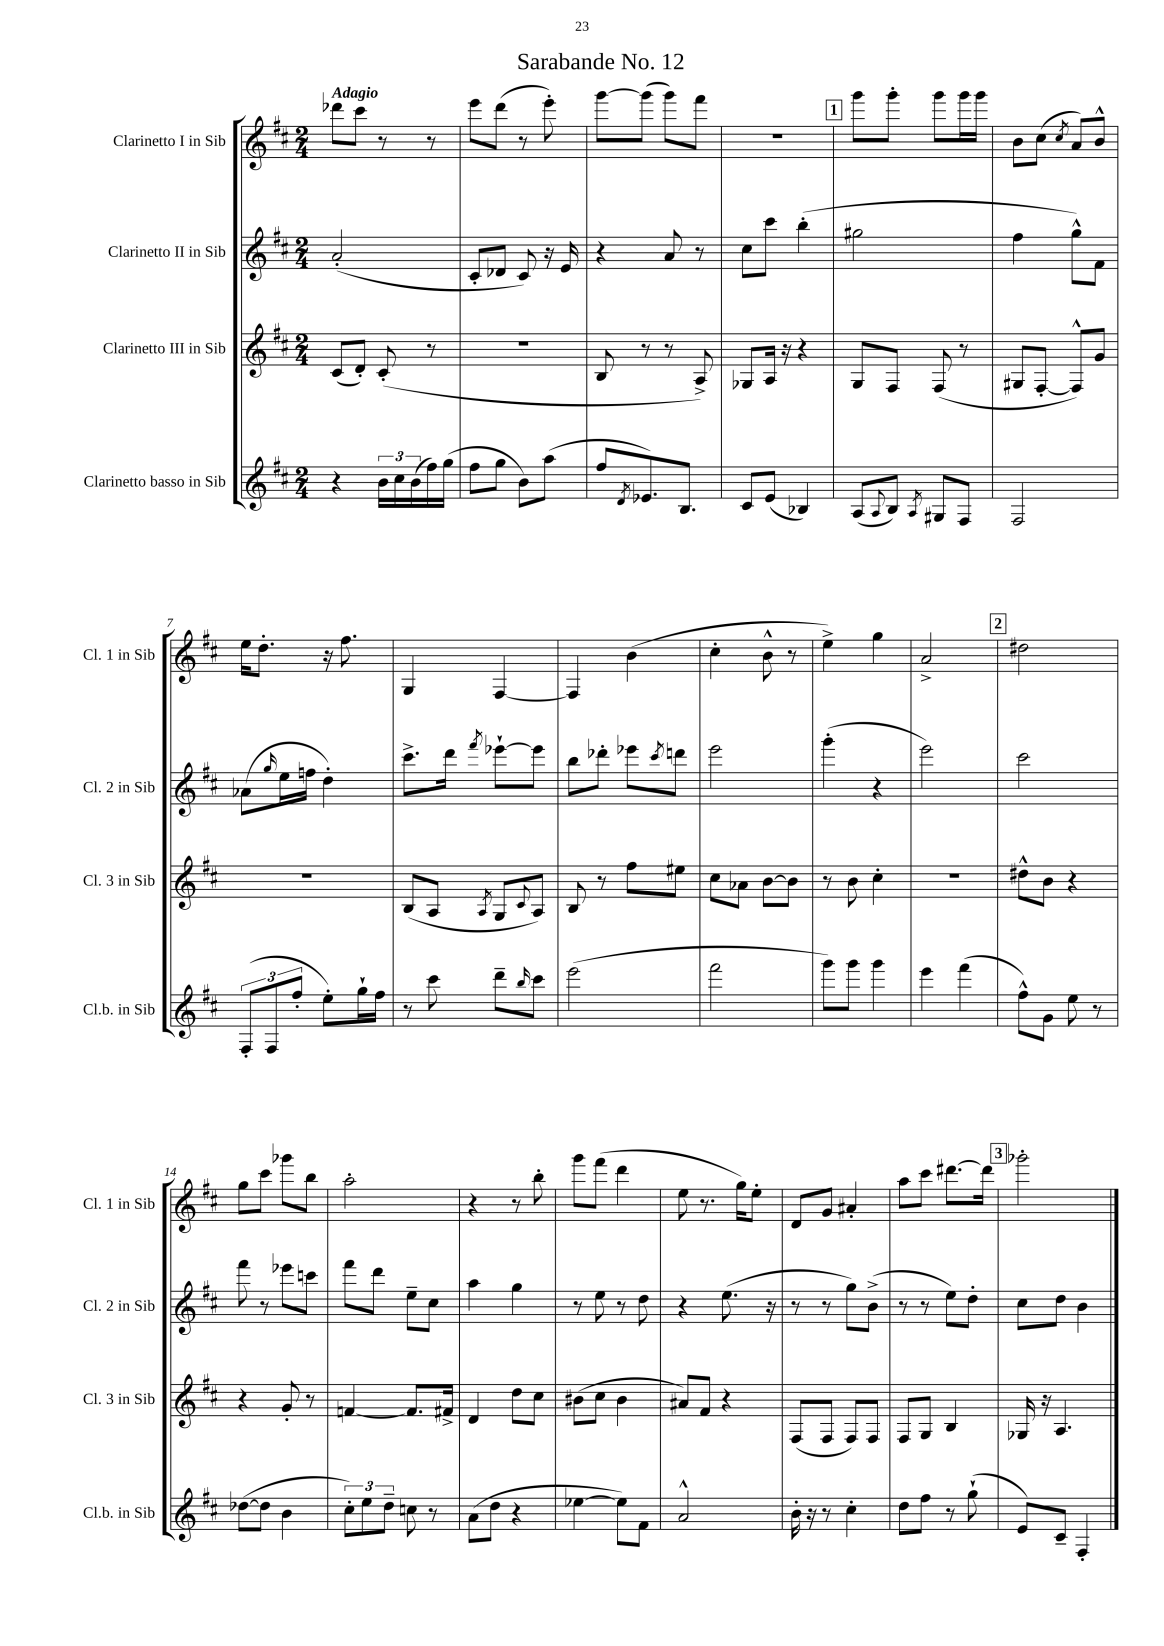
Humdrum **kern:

**kern	**kern	**kern	**kern
*part4	*part3	*part2	*part1
*staff4	*staff3	*staff2	*staff1
*I"Clarinetto basso in Sib	*I"Clarinetto III in Sib	*I"Clarinetto II in Sib	*I"Clarinetto I in Sib
*I'Cl.b. in Sib	*I'Cl. 3 in Sib	*I'Cl. 2 in Sib	*I'Cl. 1 in Sib
*clefG2	*clefG2	*clefG2	*clefG2
*k[f#c#]	*k[f#c#]	*k[f#c#]	*k[f#c#]
*M2/4	*M2/4	*M2/4	*M2/4
=1	=1	=1	=1
!	!	!	!LO:TX:a:B:t=Adagio
4r	(8c#/L	(2a'/	8ddd-X\L
.	8d'/J)	.	8ccc#\J
24b\LL	(8c#'/	.	8r
24cc#\	.	.	.
(24b\	.	.	.
16ff#\)	8r	.	8r
(16gg\JJ	.	.	.
=2	=2	=2	=2
8ff#\L	2r	8c#'/L	8eee\L
8gg\J	.	8d-X/J	(8ddd\J
8b\L)	.	8c#/)	8r
(8aa\J	.	16r	8eee'\)
.	.	16e/	.
=3	=3	=3	=3
8ff#/L	8B/	4r	[8ggg\L
8qd/	.	.	.
8.e-X/)	8r	.	(8ggg\J]
.	8r	8a/	8ggg\L)
8.B/J	.	.	.
.	8A^/)	8r	8fff#\J
=4	=4	=4	=4
8c#/L	8G-X/L	8cc#\L	2r
(8e/J	16A/Jk	8ccc#\J	.
.	16r	.	.
4B-X/)	4r	(4bb'\	.
!!LO:REH:place=s1:t=1
=5	=5	=5	=5
(8A/L	8G/L	2gg#X\	8ggg\L
8qqA/	.	.	.
8B/J)	8F#/J	.	8ggg'\J
8qA/	.	.	.
8G#X/L	(8F#/	.	8ggg\L
8F#/J	8r	.	16ggg\L
.	.	.	16ggg\JJ
=6	=6	=6	=6
2F#/	8G#X/L	4ff#\	8b\L
.	[8F#'/J	.	(8cc#\J
.	.	.	8qcc#/
.	8F#^^/L])	8gg^^\L)	8a/L)
.	8g/J	8f#\J	8b^^/J
!!LO:LB:g=z
=7	=7	=7	=7
(12F#'/L	2r	(8a-X\L	16ee\KL
.	.	.	8.dd'\J
12F#/	.	.	.
.	.	16qqgg/	.
.	.	16ee\L	.
12ff#'/J	.	.	.
.	.	16ffn\JJ	.
8ee'\L)	.	4dd'\)	16r
.	.	.	8.ff#\
16gg`\L	.	.	.
16ff#\JJ	.	.	.
=8	=8	=8	=8
8r	(8B/L	8.ccc#^\L	4G/
8ccc#\	8A/J	.	.
.	.	16ddd\Jk	.
.	8qA/	8qfff#/	.
8ddd~\L	8G/L	[8eee-X`\L	[4F#/
16qqbb/	8qqc#/	.	.
8ccc#\J	8A/J)	8eee-\J]	.
=9	=9	=9	=9
(2eee\	8B/	8bb\L	4F#/]
.	8r	8ddd-X'\J	.
.	8ff#\L	8eee-X\L	(4b\
.	.	8qccc#/	.
.	8ee#X\J	8dddn\J	.
=10	=10	=10	=10
2fff#\	8cc#\L	2eee\	4cc#'\
.	8a-X\J	.	.
.	[8b\L	.	8b^^\
.	8b\J]	.	8r
=11	=11	=11	=11
8ggg\L)	8r	(4ggg'\	4ee^\)
8ggg\J	8b\	.	.
4ggg\	4cc#'\	4r	4gg\
=12	=12	=12	=12
4eee\	2r	2eee\)	2a^/
(4fff#\	.	.	.
!!LO:REH:place=s1:t=2
=13	=13	=13	=13
8ff#^^\L)	8dd#X^^\L	2ccc#\	2dd#X\
8g\J	8b\J	.	.
8ee\	4r	.	.
8r	.	.	.
!!LO:LB:g=z
=14	=14	=14	=14
([8dd-X\L	4r	8fff#\	8gg\L
8dd-\J]	.	8r	8ccc#\J
4b\	8g'/	8eee-X\L	8ggg-X\L
.	8r	8cccn\J	8bb\J
=15	=15	=15	=15
12cc#'\L)	[4fn/	8fff#\L	2aa'\
12ee\	.	.	.
.	.	8ddd\J	.
12dd~\J	.	.	.
8ccn\	8.f/L]	8ee~\L	.
8r	.	8cc#\J	.
.	16f#X^/Jk	.	.
=16	=16	=16	=16
(8a\L	4d/	4aa\	4r
8dd\J	.	.	.
4r	8dd\L	4gg\	8r
.	8cc#\J	.	8bb'\
=17	=17	=17	=17
[4ee-X\	(8b#X\L	8r	8ggg\L
.	8cc#\J	8ee\	(8fff#\J
8ee-\L])	4b#\	8r	4ddd\
8f#\J	.	8dd\	.
=18	=18	=18	=18
2a^^/	8a#X/L)	4r	8ee\
.	8f#/J	.	8.r
.	4r	(8.ee\	.
.	.	.	16gg\KL)
.	.	.	8ee'\J
.	.	16r	.
=19	=19	=19	=19
16b'\	(8F#/L	8r	8d/L
16r	.	.	.
8r	8F#/J	8r	8g/J
4cc#'\	8F#/L)	8gg\L)	4a#X'/
.	8F#/J	(8b^\J	.
=20	=20	=20	=20
8dd\L	8F#/L	8r	8aa\L
8ff#\J	8G/J	8r	8ccc#\J
8r	4B/	8ee\L)	[8.ddd#X\L
(8gg`\	.	8dd'\J	.
.	.	.	16ddd#\Jk]
!!LO:REH:place=s1:t=3
=21	=21	=21	=21
8e/L)	16G-X/	8cc#\L	2ggg-X'\
.	16r	.	.
8c#~/J	4.A/	8dd\J	.
4F#'/	.	4b\	.
==	==	==	==
*-	*-	*-	*-
